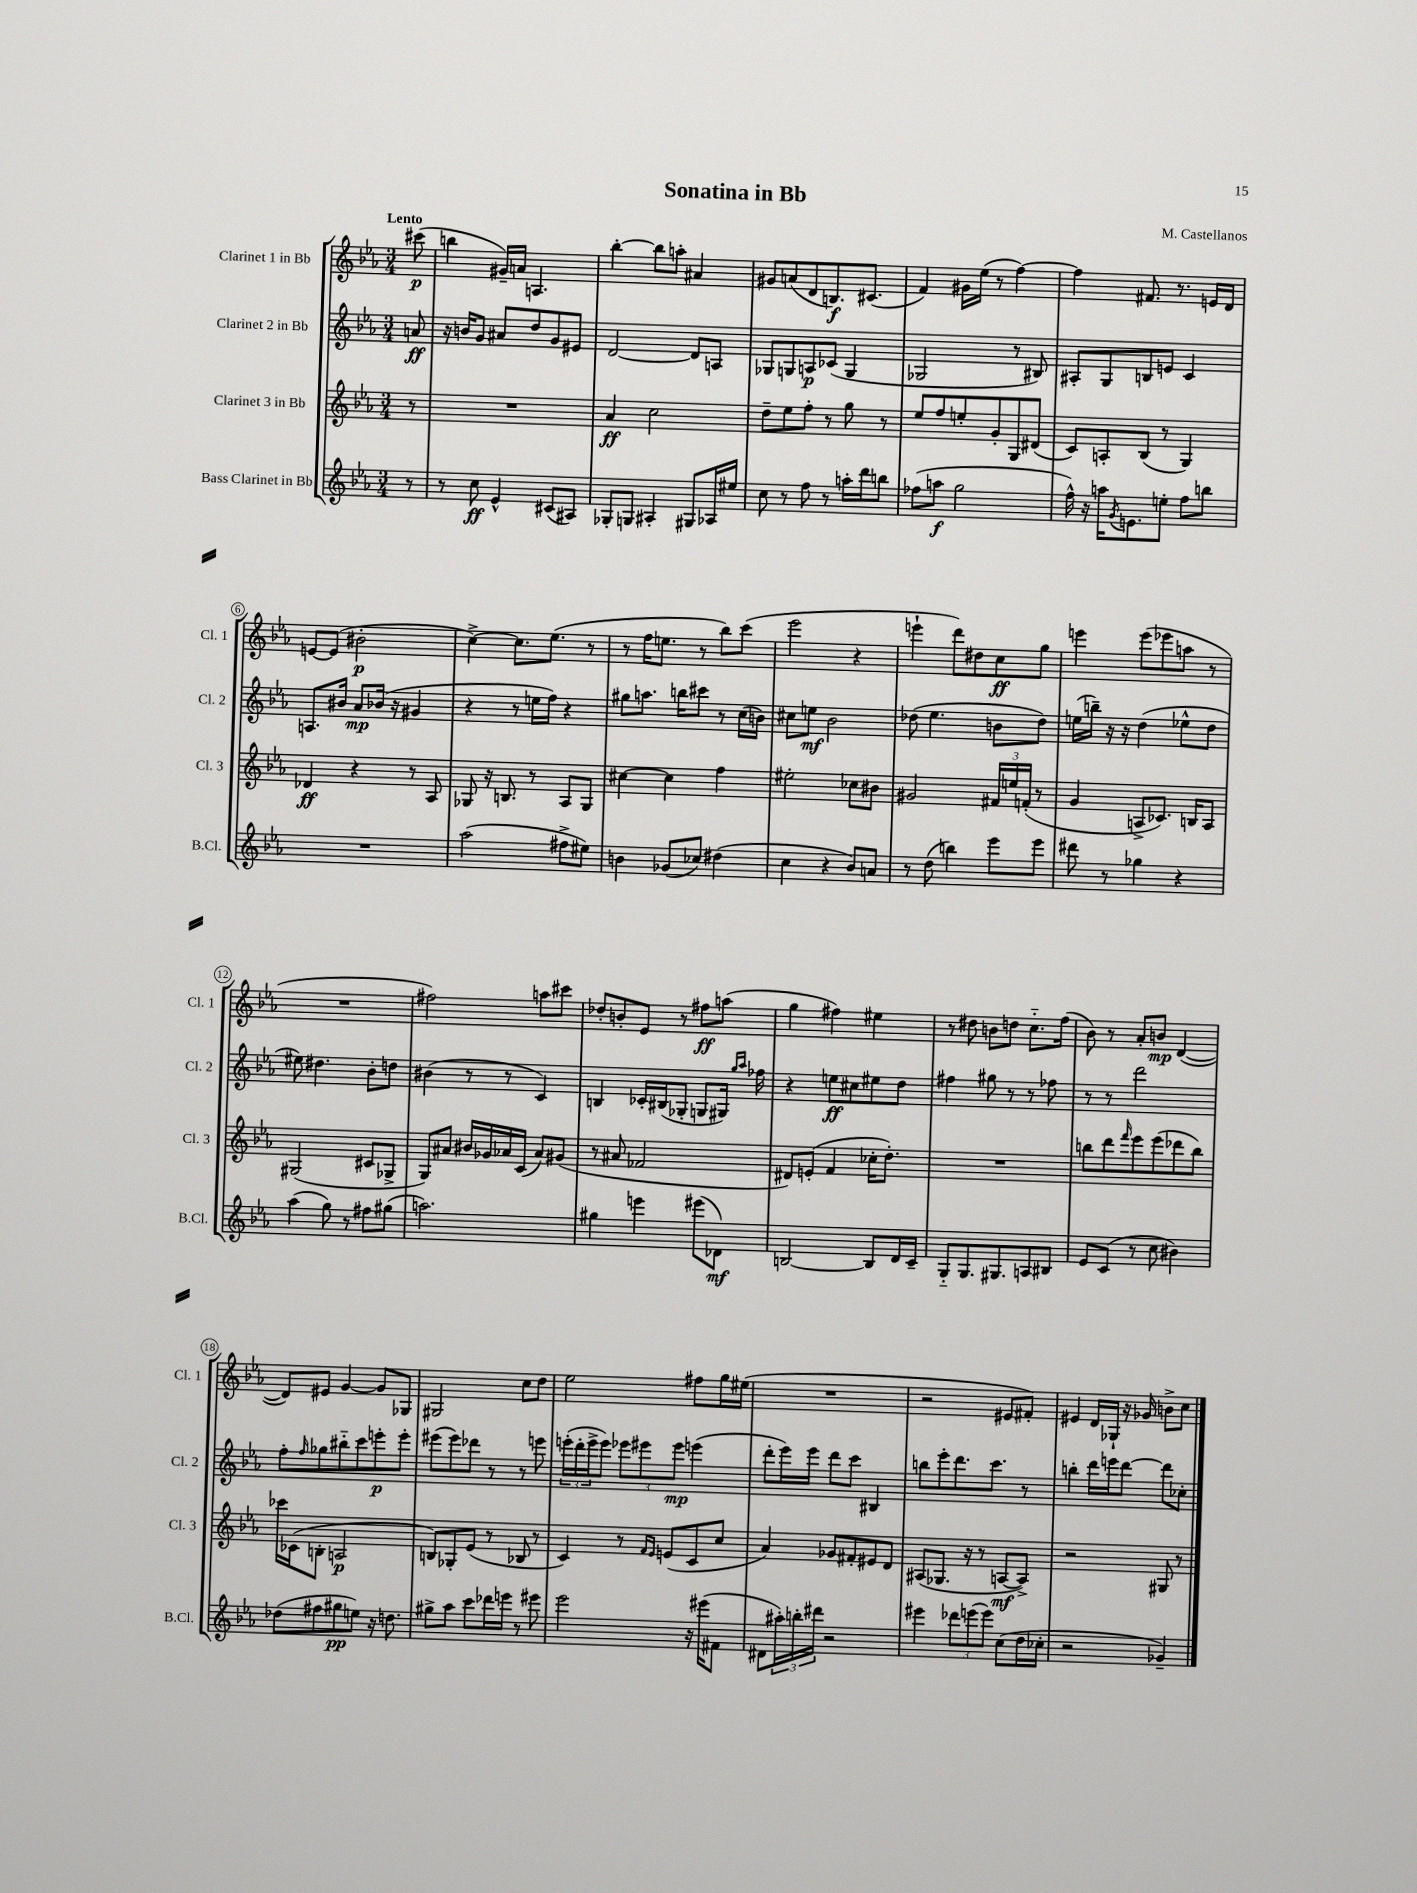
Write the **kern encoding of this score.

**kern	**kern	**kern	**kern
*staff4	*staff3	*staff2	*staff1
*clefG2	*clefG2	*clefG2	*clefG2
*k[b-e-a-]	*k[b-e-a-]	*k[b-e-a-]	*k[b-e-a-]
*M3/4	*M3/4	*M3/4	*M3/4
8r	8r	8a/	(8ccc#\
=	=	=	=
8r	2.r	16r	4bb\
.	.	16b/LK	.
8cc\	.	8g/J	.
4e-^^/	.	8a#/L	16g#~/LL)
.	.	.	16a/JJ
.	.	8dd/	4.A/
(8c#/L	.	8g/	.
8A#/J)	.	8e#/J	.
=	=	=	=
8G-'/L	4a-/	[2d/	[4bb-'\
8G/J	.	.	.
4A#'/	2cc\	.	8bb-\]L
.	.	.	8aa'\J
8G#/L	.	8d/]L	4a#/
16A-/L	.	8A/J	.
16ee#/JJ	.	.	.
=	=	=	=
8cc\	8dd~\L	8G-/L	8g#/L
8r	8ee-\	8G/	(8a/
8ff\	8ff'\J	8A/	8d/
8r	8r	(8c-/J	8.B/)
16aa'\LL	8gg\	4G/	.
16ddd\J	.	.	(8.c#/J
8bb\J	8r	.	.
=	=	=	=
(8ff-\L	8ee-/L	2G-/	4f/)
8aa\J	8ff/	.	.
2gg\	8ee'/	.	16g#\LL
.	.	.	(16ee-\JJ
.	8g'/	.	8r
.	8G/	8r	[4ff\)
.	(8d#/J	8B#/)	.
=	=	=	=
16ff^^\)	8c/L)	8A#'/L	4ff\]
16r	.	.	.
16aa\LK	8A'/	8G/	.
8qg/	.	.	.
8.e\	.	.	.
.	(8B-/J	8B/	8.f#/
8ee'\J	8r	8e/J	.
.	.	.	8.r
8ff\L	4G/)	4c/	.
8bb\J	.	.	16e/LL
.	.	.	16d/JJ
=	=	=	=
2.r	4d-/	8.A/L	[8e/L
.	.	.	(8e/]J
.	.	16b#/Jk	.
.	4r	8a-/L	2b#'\
.	.	(16b-/Jk	.
.	.	16r	.
.	8r	4g#/	.
.	8A-/	.	.
=	=	=	=
(2aa-\	8G-/	4r	[4cc^\)
.	16r	.	.
.	8.B/	.	.
.	.	8r	8.cc\]L
.	8r	16ee\LL	.
.	.	16ff\JJ)	(8.ee-\J
8ff#^\L	8A-/L	4r	.
8ee#\J)	8G-/J	.	8r
=	=	=	=
4b\	[4cc#\	8gg#\L	8r
.	.	8.aa\J	16ff\LK
.	.	.	8.ee\J
(8g-/L	4cc#\]	.	.
.	.	16bb\LK	.
8cc-/J)	.	8ccc#\J	8r
(4dd#\	4ff\	8r	8bb-\L)
.	.	(16cc\LL	(8ccc\J
.	.	16b\JJ)	.
=	=	=	=
4cc\	2ee#'\	8cc#\L	2eee-\
.	.	8ee\J	.
4r	.	2b-\	.
8b-/L)	8cc-\L	.	4r
8a/J	8b#\J	.	.
=	=	=	=
8r	2g#/	(8dd-\	4eee`\
(8dd\	.	4.ee-\	.
4bb\)	.	.	8ddd\L)
.	.	.	8dd#\
8eee-\L	24f#/LL	8b\L	8cc\
.	24ee/	.	.
.	(24f'/JJ	.	.
8eee-\J	8r	8dd-\J)	8gg\J
=	=	=	=
8ddd#\	4g/	(16ee\LL	4eee\
.	.	16bb~\JJ)	.
8r	.	16r	.
.	.	16r	.
4gg-\	8A^/L	(4dd\	(8eee\L
.	8.c-/J)	.	8eee-\
4r	.	8ee-^^\L	8aa\J
.	16B/LK	.	.
.	8A/J	8dd\J	8r
=	=	=	=
(4aa-\	(2G#/	8ee#\)	2.r
.	.	4.dd#\	.
8gg\)	.	.	.
8r	.	.	.
8ff#\L	8c#/L	8b-'\L	.
(8gg#\J	8G-^/J	8dd\J	.
=	=	=	=
2.aa\)	8G/L)	(4b#\	2ff#\)
.	8a#/J	.	.
.	16b#/LL	8r	.
.	16g-/	.	.
.	16a-/	8r	.
.	(16c/JJ	.	.
.	8a-/L)	4c/)	8aa\L
.	(8g#/J	.	8ccc#\J
=	=	=	=
4gg#\	8r	4B/	8dd-'/L
.	8a#/	.	8b'/
4eee\	2f-/	16c-'/LL	8e-/J
.	.	(16B#/J	.
.	.	8G-'/J	8r
(8eee#\L	.	8G/L	8ff#\L
8d-\J)	.	16G#/Jk)	(8aa\J
.	.	16qqgg/LL	.
.	.	16qqaa-/JJ	.
.	.	16ff-\	.
=	=	=	=
[2B/	8d#/L)	4r	4gg\
.	(8e'/J	.	.
.	4f/	8ee\L	4ff#\)
.	.	8cc#\	.
8B/]L	16cc-'\LK	8ee#\	4ee#\
.	8.dd'\J)	.	.
16d/L	.	8dd\J	.
16c~/JJ	.	.	.
=	=	=	=
8G'~/L	2.r	4ff#\	8r
8.G/	.	.	8dd#\
.	.	8gg#\	8b\L
8.G#/	.	.	.
.	.	8r	8dd\J
8A/	.	8r	8.cc'~\L
8B#/J	.	8ff-\	.
.	.	.	(16ff\Jk
=	=	=	=
8e-/L	8bb\L	8r	8b-\)
(8c/J	8ddd\	8r	8r
.	16qqfff/	.	.
8r	8eee-\	2ddd\	8a-'/L
8cc\	(8eee-\	.	8b/J
4b#\)	8ddd-\	.	([4d/
.	8bb\J)	.	.
=	=	=	=
(8dd-\L	16ccc-\LL	8ff'\L	8d/]L)
.	(16c-\J	.	.
.	.	16qqff/	.
8ff#\	8B'\J	8gg-\	8e#/J
8gg#\	2A/	8bb#'~\	[4g/
8ee\J)	.	8ccc\	.
16r	.	8eee'\	8g/]L
8.dd\	.	.	.
.	.	8eee'\J	8G-/J
=	=	=	=
8gg#^\L	8B/L)	(8eee#\L	2G#/
8aa-\J	8G-'/	8eee#\)	.
8ccc\L	(8e-/J	8ddd-\J	.
16ddd-\L	8r	8r	.
16eee\JJ	.	.	.
8r	8B-/	8r	8cc\L
8eee#\	8r	8eee\	8dd\J
=	=	=	=
2eee-\	4c/)	(24eee'\LL	2ee-\
.	.	24ddd'\	.
.	.	24eee^\J	.
.	.	8eee\J)	.
.	8r	12eee-\L	.
.	.	12eee#\	.
.	16qqf/LL	.	.
.	16qqe-/JJ	.	.
.	(8e/L	.	.
.	.	12eee#\J	.
16r	8c/	(4eee\	8ff#\L
(16eee#\LK	.	.	.
8f#\J	8cc/J	.	16gg\L
.	.	.	(16ee#\JJ
=	=	=	=
8d#\L	4a-/)	8ddd'\L	2.r
24aa#'\L)	.	16eee-\L)	.
24bb'\	.	.	.
.	.	16eee-\JJ	.
24ddd#\JJ	.	.	.
2r	8g-/L	8ddd\L	.
.	8f#'/	8ccc\J	.
.	8e#/	4B#/	.
.	8d/J	.	.
=	=	=	=
4eee#\	(8A#/L	8bb\L	2r
.	8.G-/J	8eee-'\	.
12ddd-\L	.	8.ddd\	.
.	16r	.	.
(12eee\	.	.	.
.	8r	.	.
12eee\J)	.	.	.
.	.	8.ccc\J	.
(8cc\L	[8A/L	.	8e#/L
16dd\L	8A^/]J)	8r	8f#'/J)
16cc-'\JJ	.	.	.
=	=	=	=
2r	2r	4bb'\	4e#/
.	.	16ddd\LL	16d/LL
.	.	16eee\J	16G-`/JJ
.	.	[8ddd\J	16r
.	.	.	16g-/
4g-~/)	8G#/	8ddd\]L	8b^\L
.	8r	8cc-'\J	8cc\J
==	==	==	==
*-	*-	*-	*-
